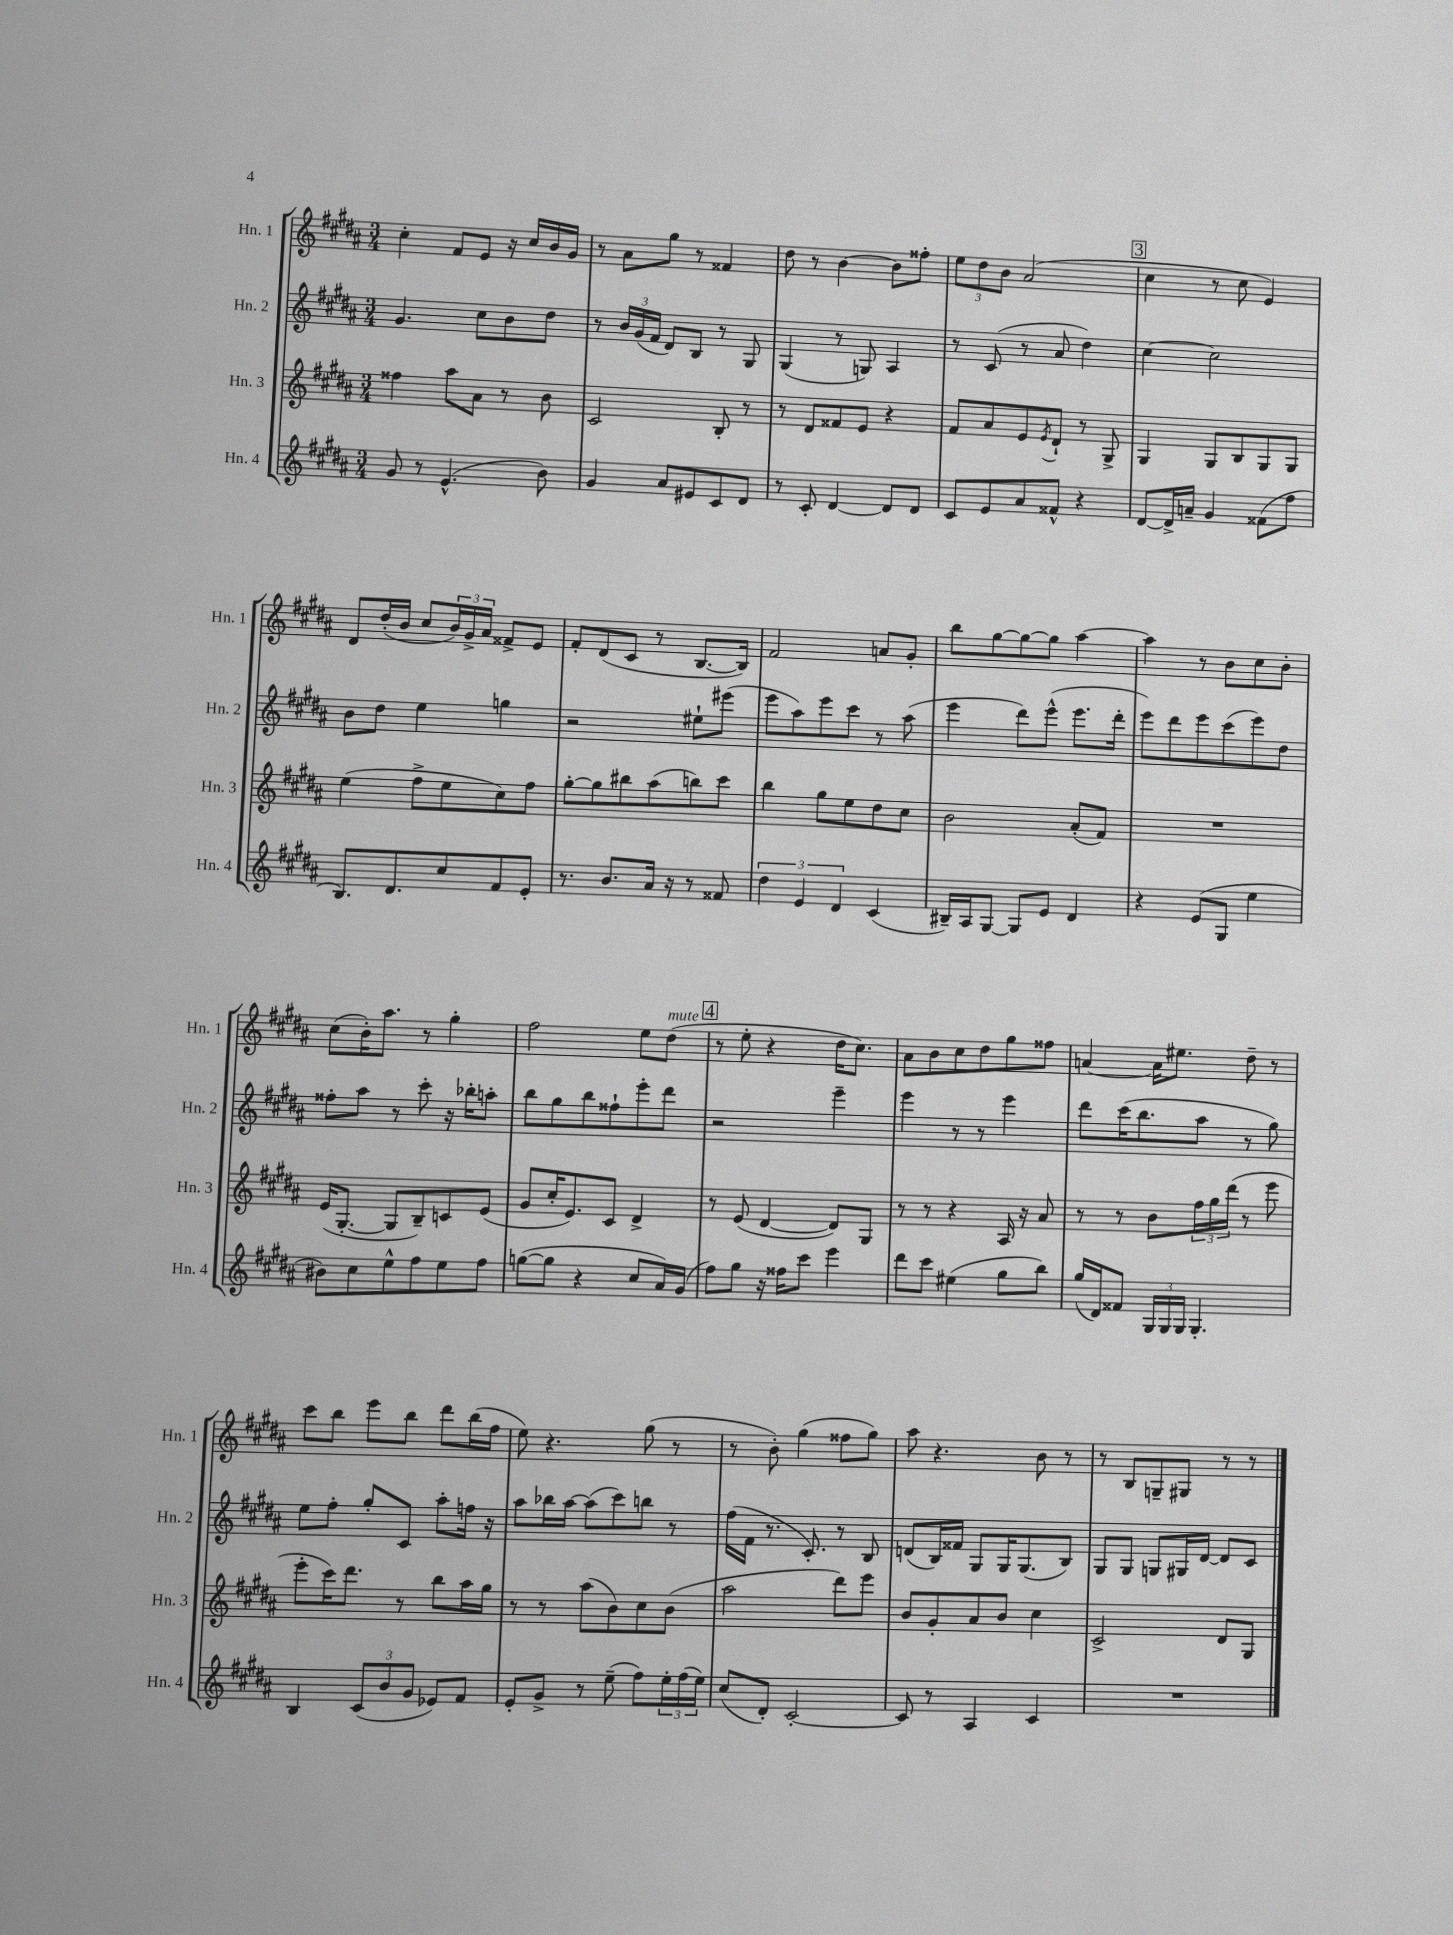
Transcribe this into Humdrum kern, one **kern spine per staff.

**kern	**kern	**kern	**kern
*staff4	*staff3	*staff2	*staff1
*clefG2	*clefG2	*clefG2	*clefG2
*k[f#c#g#d#a#]	*k[f#c#g#d#a#]	*k[f#c#g#d#a#]	*k[f#c#g#d#a#]
*M3/4	*M3/4	*M3/4	*M3/4
8g#	4ff##	4.g#	4cc#'
8r	.	.	.
(4.e^^	8aa#	.	8f#
.	8a#	8cc#	8e
.	8r	8b	16r
.	.	.	16cc#
8b)	8b	8dd#	16b
.	.	.	16g#
=	=	=	=
4g#	2c#	8r	8r
.	.	24b	8a#
.	.	(24g#	.
.	.	24f#	.
8a#	.	8d#)	8gg#
8e#	.	8B	8r
8c#	8B'	8r	4f##
8d#	8r	8G#	.
=	=	=	=
8r	8r	(4G#	8dd#
8c#'	8d#	.	8r
[4d#	8f##	8r	[4b
.	8e	8G)	.
8d#]	4r	4A#	8b]
8d#	.	.	8ff##'
=	=	=	=
8c#	8f#	8r	12ee
.	.	.	12dd#
8e	8a#	(8c#	.
.	.	.	12b
8a#	8e	8r	(2a#
.	8qe	.	.
8f##^^	8d#`	8a#	.
4r	8r	4dd#)	.
.	8G#^	.	.
=	=	=	=
[8d#	4G#	[4cc#	4cc#
16d#^]	.	.	.
16a~	.	.	.
4g#	8G#	2cc#]	8r
.	8B	.	8cc#
(8f##	8G#	.	4e)
8ff#	8G#	.	.
=	=	=	=
8.B)	(4ee	8b	8d#
.	.	8dd#	(16dd#'
8.d#	.	.	16b
.	8ff#^	4ee	8cc#
8cc#	8ee	.	24b)
.	.	.	24g#^
.	.	.	24a#
8f#	8cc#)	4gg	8f##^
8e'	8ff#	.	8e
=	=	=	=
8.r	[8gg#'	2r	8f#'
.	8gg#]	.	(8d#
8.b	.	.	.
.	8bb#	.	8c#
16a#	(8aa#	.	8r
16r	.	.	.
8r	8bb)	8ee#`	[8.B
8f##	8ccc#	(8eee#	.
.	.	.	16B])
=	=	=	=
6dd#	4bb	8eee	2f#
.	.	8aa#)	.
6e	.	.	.
.	8gg#	8eee	.
6d#	.	.	.
.	8ee	8ccc#	.
(4c#	8dd#	8r	8a
.	8cc#	(8aa#	8g#'
=	=	=	=
16B#~)	2b	4eee	8bb
16A#	.	.	.
[8G#	.	.	[8gg#
8G#]	.	8ddd#)	8gg#_
8e	.	(8eee^^	8gg#]
4d#	(8a#'	8.eee	[4aa#
.	8f#)	.	.
.	.	16ddd#'	.
=	=	=	=
4r	2.r	8eee)	4aa#]
.	.	8ddd#	.
(8e	.	8eee	8r
8G#	.	(8ccc#	8b
4ee	.	8eee)	8cc#
.	.	8dd#	8b'
=	=	=	=
8b#)	(16e	8ff##'	(8cc#
.	[8.G#'	.	.
8cc#	.	8aa#	16b')
.	.	.	8.aa#
8ee^^	8G#]	8r	.
8ff#	8B~)	8ccc#'	8r
8ee	8c	16r	4gg#'
.	.	16bb-'	.
8ff#	(8e	8aa'	.
=	=	=	=
([8gg	8g#	8bb	2ff#
8gg]	16cc#'	8gg#	.
.	8.e)	.	.
4r	.	8bb	.
.	8c#	8ff##`	.
8cc#	4d#^	8eee'	8ee
16a#)	.	8ddd#	(8dd#
(16g#	.	.	.
=	=	=	=
8ff#)	8r	2r	8r
8gg#	(8e	.	8ee'
16r	[4d#	.	4r
16ff##	.	.	.
8ccc#	.	.	.
4eee	8d#])	4eee~	16dd#
.	.	.	8.cc#)
.	8G#	.	.
=	=	=	=
8ddd#	8r	4eee	8a#
8ccc#	8r	.	8b
(4ee#	4r	8r	8cc#
.	.	8r	8dd#
8gg#	16A#	4eee	8gg#
.	16r	.	.
8bb)	8a#	.	8ff##
=	=	=	=
(16gg#	8r	8ddd#	[4a
16d#)	.	.	.
8f##	8r	(16ccc#	.
.	.	8.bb	.
24G#	8b	.	16a]
24G#	.	.	.
.	.	.	8.ee#
24G#	.	.	.
4.G#'	24ff#	8aa#	.
.	24gg#	.	.
.	(24ddd#	.	.
.	8r	8r	8dd#~
.	8eee	8gg#)	8r
=	=	=	=
4B	8eee'	8ee	8ccc#
.	16ccc#)	8ff#'	8bb
.	8.ddd#	.	.
(12c#	.	8gg#'	8eee
12b	.	.	.
.	8r	8c#	8bb
12g#	.	.	.
8e-)	8bb	8aa#'	8ddd#
8f#	16aa#	16ff	(16bb
.	16gg#	16r	16ff#
=	=	=	=
8e'	8r	8aa#	8ee)
8g#^	8r	16bb-	4.r
.	.	[16aa#	.
8r	(8aa#	(8aa#]	.
(8ee~	8b)	8ccc#)	.
8ff#)	8cc#	8bb	(8gg#
24ee'	(8b	8r	8r
(24ff#	.	.	.
24ee)	.	.	.
=	=	=	=
(8cc#	2aa#	(16ff#	8r
.	.	16f#	.
8d#')	.	8.r	8b')
[2c#'	.	.	(4gg#
.	.	8.c#')	.
.	8ddd#)	8r	8ff##
.	8eee	8B	8gg#)
=	=	=	=
8c#]	8b	(8d	8aa#
8r	8g#'	16B)	4.r
.	.	16f##	.
4A#	8a#	8G#	.
.	8b	16G#	.
.	.	(8.G#	.
4c#	4cc#	.	8b
.	.	8B)	8r
=	=	=	=
2.r	2c#^	8G#	8r
.	.	8G#	8B
.	.	8G	8G~
.	.	16G#	8G#
.	.	[16d#	.
.	8d#	8d#]	8r
.	8G#	8c#	8r
==	==	==	==
*-	*-	*-	*-
